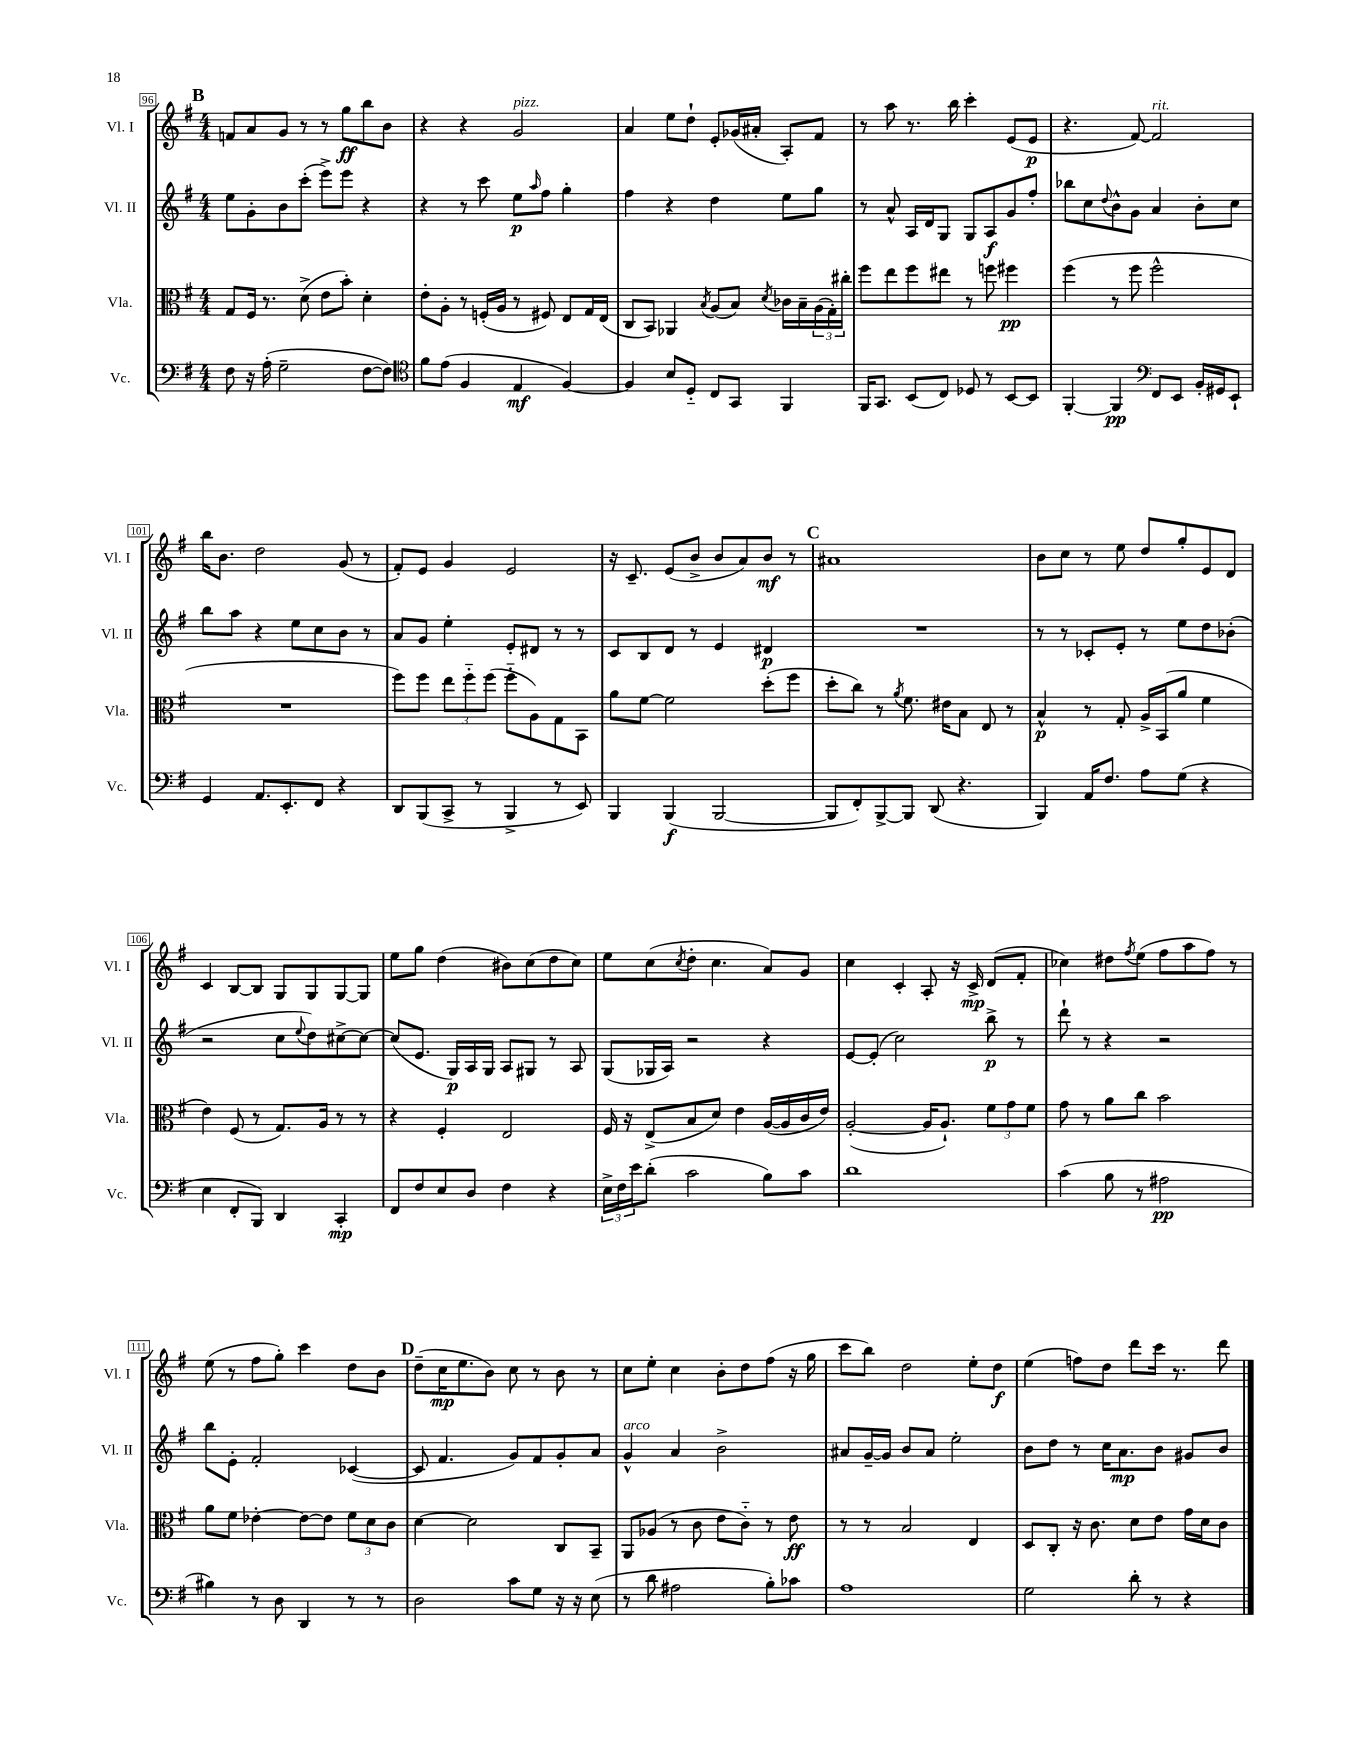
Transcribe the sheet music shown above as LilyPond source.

<<
\new StaffGroup <<
\new Staff = "s0" \with { instrumentName = "Vl. I" shortInstrumentName = "Vl. I" } {
    \clef treble \key g \major \numericTimeSignature \time 4/4
    \mark \markup { \bold "B" } f'8 a'8 g'8 r8 r8 g''8\ff b''8 b'8 |
    r4 r4 g'2^\markup { \italic "pizz." } |
    a'4 e''8 d''8-! e'8-. ges'16( ais'16-. a8-.) fis'8 |
    r8 a''8 r8. b''16 c'''4-. e'8( e'8\p |
    r4. fis'8~) fis'2^\markup { \italic "rit." } |
    b''16 b'8. d''2 g'8( r8 |
    fis'8-.) e'8 g'4 e'2 |
    r16 c'8.-- e'8( b'8-> b'8 a'8) b'8\mf r8 |
    \mark \markup { \bold "C" } ais'1 |
    b'8 c''8 r8 e''8 d''8 g''8-. e'8 d'8 |
    c'4 b8~ b8 g8 g8 g8~ g8 |
    e''8 g''8 d''4( bis'8) c''8( d''8 c''8) |
    e''8 c''8( \acciaccatura { c''8 } d''8-. c''4. a'8) g'8 |
    c''4 c'4-. a8-. r16 c'16->\mp d'8( fis'8-. |
    ces''4) dis''8 \acciaccatura { fis''8 } e''8( fis''8 a''8 fis''8) r8 |
    e''8( r8 fis''8 g''8-.) c'''4 d''8 b'8 |
    \mark \markup { \bold "D" } d''8--( c''16\mp e''8. b'8) c''8 r8 b'8 r8 |
    c''8 e''8-. c''4 b'8-. d''8 fis''8( r16 g''16 |
    c'''8 b''8) d''2 e''8-. d''8\f |
    e''4( f''8) d''8 d'''8 c'''16 r8. d'''8 \bar "|." |
}
\new Staff = "s1" \with { instrumentName = "Vl. II" shortInstrumentName = "Vl. II" } {
    \clef treble \key g \major \numericTimeSignature \time 4/4
    \mark \markup { \bold "B" } e''8 g'8-. b'8 c'''8-.( e'''8->) e'''8 r4 |
    r4 r8 c'''8 e''8\p \grace { a''16 } fis''8 g''4-. |
    fis''4 r4 d''4 e''8 g''8 |
    r8 a'8-^ a16 d'16 g8 g8 a8\f g'8 fis''8-. |
    bes''8 c''8 \appoggiatura { d''8 } b'8-^ g'8 a'4 b'8-. c''8 |
    b''8 a''8 r4 e''8 c''8 b'8 r8 |
    a'8 g'8 e''4-. e'8-. dis'8 r8 r8 |
    c'8 b8 d'8 r8 e'4 dis'4\p |
    \mark \markup { \bold "C" } R1 |
    r8 r8 ces'8-. e'8-. r8 e''8 d''8 bes'8-.( |
    r2 c''8 \appoggiatura { e''8 } d''8) cis''8~-> cis''8~ |
    cis''8( e'8. g16\p) a16 g16 a8 gis8 r8 a8 |
    g8( ges16 a16) r2 r4 |
    e'8~ e'8-.( c''2) b''8->\p r8 |
    d'''8-! r8 r4 r2 |
    b''8 e'8-. fis'2-. ces'4~( |
    \mark \markup { \bold "D" } ces'8 fis'4. g'8) fis'8 g'8-. a'8 |
    g'4-^^\markup { \italic "arco" } a'4 b'2-> |
    ais'8 g'16~-- g'16 b'8 ais'8 e''2-. |
    b'8 d''8 r8 c''16 a'8.\mp b'8 gis'8 b'8 \bar "|." |
}
\new Staff = "s2" \with { instrumentName = "Vla." shortInstrumentName = "Vla." } {
    \clef alto \key g \major \numericTimeSignature \time 4/4
    \mark \markup { \bold "B" } g8 fis16 r8. d'8->( e'8 b'8-.) d'4-. |
    e'8-. a8-. r8 f16-.( a16 r8 fis8) e8 g16 e16( |
    c8 b,8) aes,4 \acciaccatura { b8 } a8( b8) \acciaccatura { d'8 } ces'16 b16-- \tuplet 3/2 { a16( g16-.) cis''16-. } |
    fis''8 e''8 fis''8 eis''8 r8 f''8 fis''4\pp |
    fis''4( r8 fis''8 fis''2-^ |
    R1 |
    fis''8) fis''8 \tuplet 3/2 { e''8 fis''8-_ fis''8( } fis''8-_ a8) g8 b,8 |
    a'8 fis'8~ fis'2 d''8-.( fis''8 |
    \mark \markup { \bold "C" } d''8-. c''8) r8 \acciaccatura { a'8 } fis'8. eis'16 b8 e8 r8 |
    b4-^\p r8 g8-. a16-> b,16( a'8 fis'4 |
    e'4) fis8( r8 g8.) a16 r8 r8 |
    r4 fis4-. e2 |
    fis16 r16 e8->( b8 d'8) e'4 a16~( a16 c'16 e'16) |
    a2~-.( a16 a8.-!) \tuplet 3/2 { fis'8 g'8 fis'8 } |
    g'8 r8 a'8 c''8 b'2 |
    a'8 fis'8 ees'4~-. ees'8~ ees'8 \tuplet 3/2 { fis'8 d'8 c'8 } |
    \mark \markup { \bold "D" } d'4~ d'2 c8 b,8-- |
    a,8 aes8( r8 c'8 e'8 c'8-_) r8 e'8\ff |
    r8 r8 b2 e4 |
    d8 c8-. r16 c'8. d'8 e'8 g'16 d'16 c'8 \bar "|." |
}
\new Staff = "s3" \with { instrumentName = "Vc." shortInstrumentName = "Vc." } {
    \clef bass \key g \major \numericTimeSignature \time 4/4
    \mark \markup { \bold "B" } fis8 r16 a16-.( g2-- fis8~ fis8) |
    \clef tenor fis'8 e'8( fis4 e4\mf fis4~) |
    fis4 b8 d8-_ c8 g,8 fis,4 |
    fis,16 g,8. b,8( c8) des8 r8 b,8~ b,8 |
    fis,4~-. fis,4\pp \clef bass fis,8 e,8 b,16-. gis,16 e,8-! |
    g,4 a,8. e,8.-. fis,8 r4 |
    d,8 b,,8( c,8-> r8 b,,4-> r8 e,8) |
    b,,4 b,,4\f( b,,2~ |
    \mark \markup { \bold "C" } b,,8 fis,8-.) b,,8~-> b,,8 d,8( r4. |
    b,,4) a,16 fis8. a8 g8( r4 |
    e4 fis,8-. b,,8) d,4 c,4-.\mp |
    fis,8 fis8 e8 d8 fis4 r4 |
    \tuplet 3/2 { e16-> fis16 e'16 } d'8-.( c'2 b8) c'8 |
    d'1 |
    c'4( b8 r8 ais2\pp |
    bis4) r8 d8 d,4 r8 r8 |
    \mark \markup { \bold "D" } d2 c'8 g8 r16 r16 e8( |
    r8 d'8 ais2 b8-.) ces'8 |
    a1 |
    g2 d'8-. r8 r4 \bar "|." |
}
>>
>>
\layout { \context { \Score currentBarNumber = #96 \override BarNumber.stencil = #(make-stencil-boxer 0.1 0.3 ly:text-interface::print) } }
